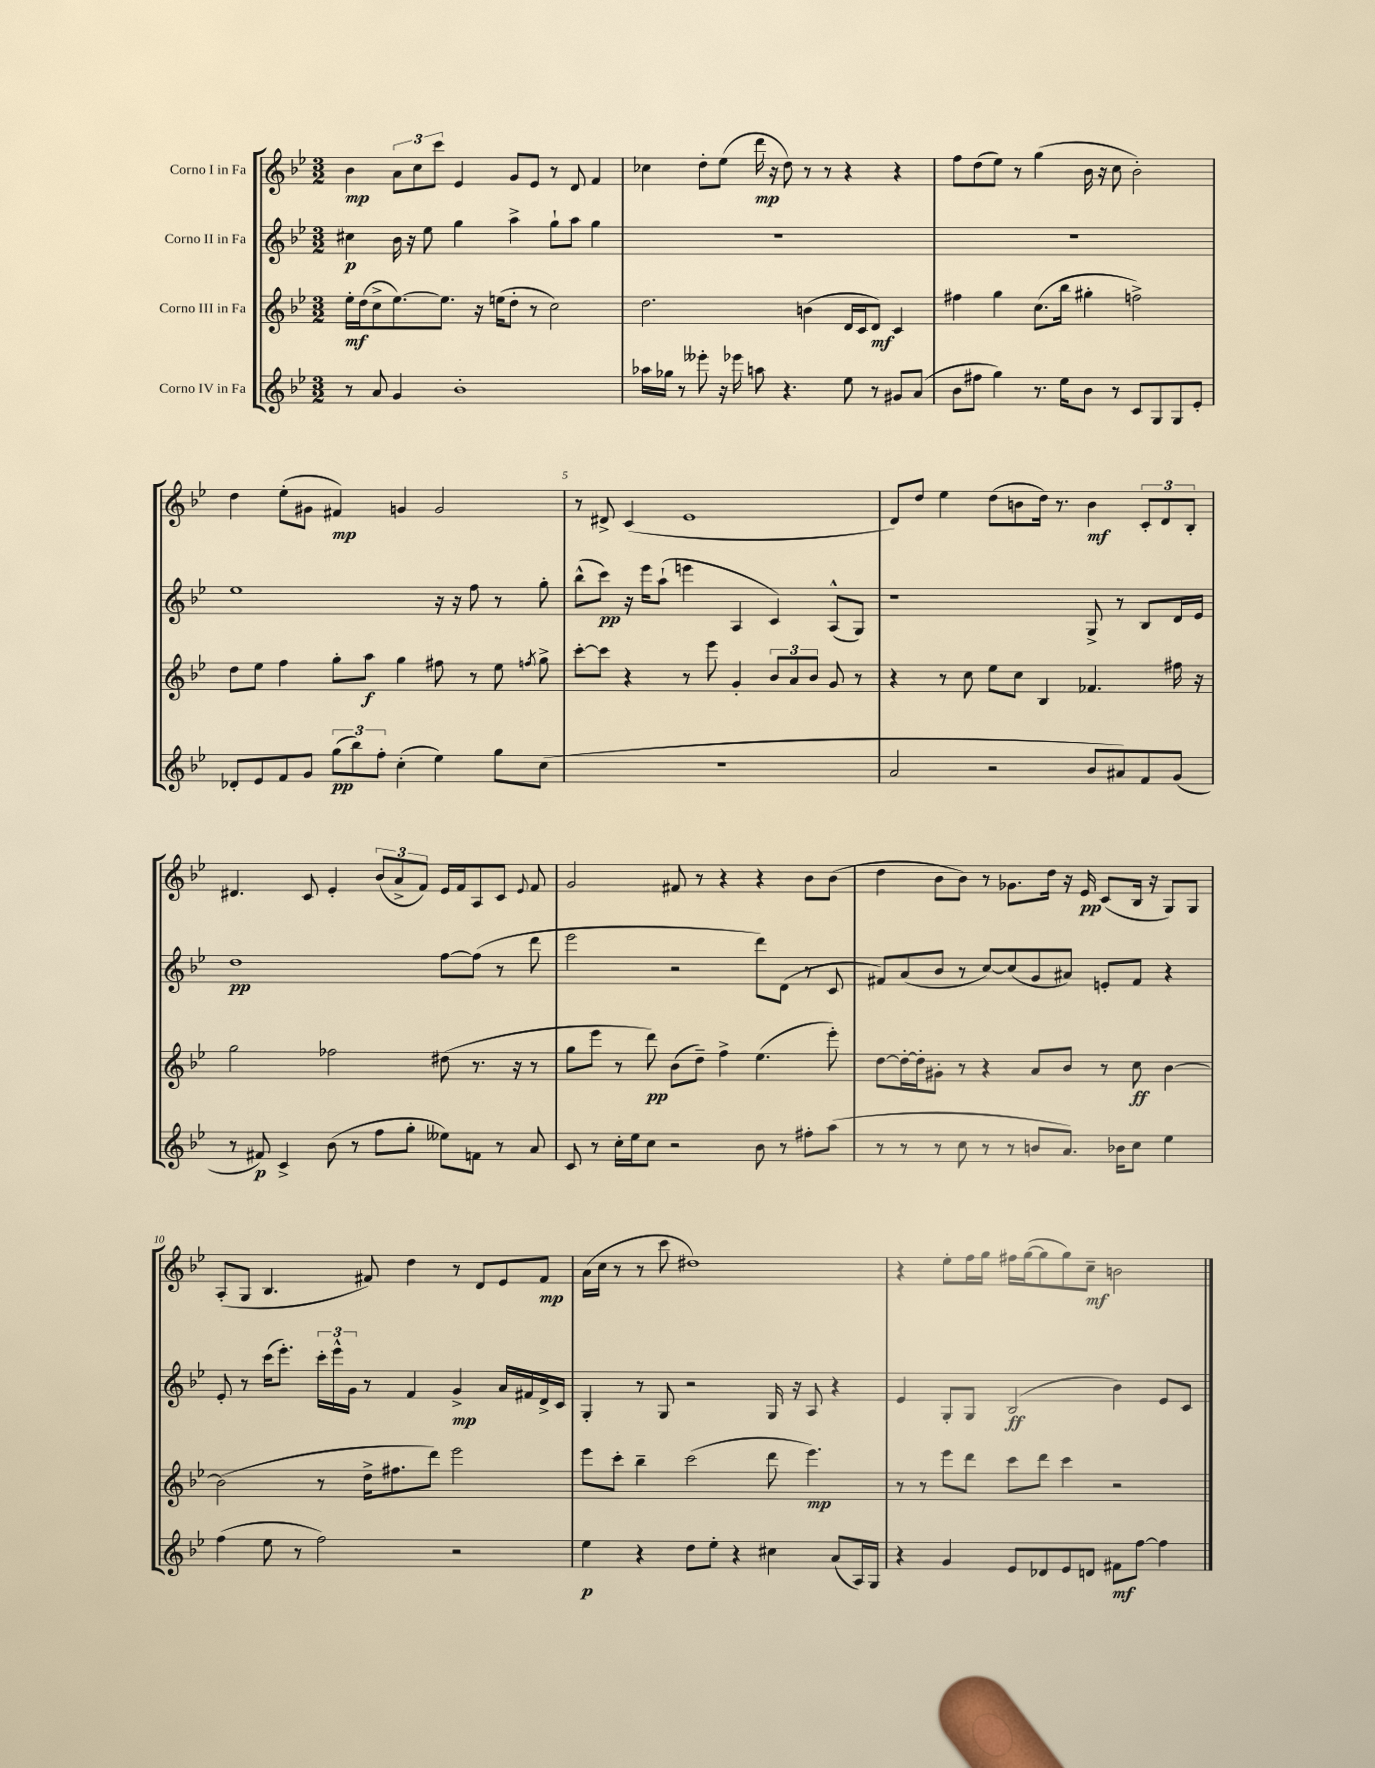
<<
\new StaffGroup <<
\new Staff = "s0" \with { instrumentName = "Corno I in Fa" } {
    \clef treble \key bes \major \numericTimeSignature \time 3/2
    \autoBeamOff bes'4\mp \tuplet 3/2 { a'8[ c''8 c'''8] } ees'4 g'8[ ees'8] r8 d'8 f'4 |
    ces''4 d''8[-. ees''8]( d'''16\mp r16 d''8) r8 r8 r4 r4 |
    f''8[ d''8( ees''8]) r8 g''4( bes'16 r16 c''8 bes'2-.) |
    d''4 ees''8[-.( gis'8] fis'4\mp) g'4 g'2 |
    r8 dis'8-> c'4( ees'1 |
    d'8[) d''8] ees''4 d''8[( b'8 d''16]) r8. b'4\mf \tuplet 3/2 { c'8[-. d'8 bes8]-. } |
    dis'4. c'8 ees'4-. \tuplet 3/2 { bes'8[( a'8-> f'8]) } ees'16[ f'16 a8 c'8] \appoggiatura { ees'8 } f'8 |
    g'2 fis'8 r8 r4 r4 bes'8[ bes'8]( |
    d''4 bes'8[ bes'8]) r8 ges'8.[ d''16] r16 ees'16\pp c'8[( bes16] r16 g8[) g8] |
    a8[-.( g8] bes4. fis'8) d''4 r8 d'8[ ees'8 fis'8]\mp |
    a'16[( c''16] r8 r8 c'''8 dis''1) |
    r4 ees''8[-. f''16 g''16] fis''16[ g''16~( g''8 g''8) c''8]--\mf b'2 \bar "|." |
}
\new Staff = "s1" \with { instrumentName = "Corno II in Fa" } {
    \clef treble \key bes \major \numericTimeSignature \time 3/2
    \autoBeamOff cis''4\p bes'16 r16 ees''8 g''4 a''4-> g''8[-! a''8] g''4 |
    R1. |
    R1. |
    ees''1 r16 r16 f''8 r8 g''8-. |
    bes''8[-^( c'''8]\pp) r16 ees'''16[ a''8]-!( e'''4 a4 c'4) a8[-^( g8]) |
    r1 g8-> r8 bes8[ d'16 ees'16] |
    d''1\pp f''8[~ f''8]( r8 d'''8 |
    ees'''2 r2 d'''8[) d'8]( r8 c'8 |
    fis'8[) a'8( bes'8] r8 c''8[~) c''8( g'8 ais'8]) e'8[-. fis'8] r4 |
    ees'8-. r8 c'''16[( ees'''8.]-.) \tuplet 3/2 { c'''16[-. ees'''16-^ g'16] } r8 f'4 g'4->\mp a'16[ fis'16 d'16-> c'16] |
    g4-. r8 g8 r2 g16 r16 a8 r4 |
    ees'4 g8[-. g8] bes2\ff( bes'4) ees'8[ c'8] \bar "|." |
}
\new Staff = "s2" \with { instrumentName = "Corno III in Fa" } {
    \clef treble \key bes \major \numericTimeSignature \time 3/2
    \autoBeamOff ees''16[-.\mf d''16( c''8-> ees''8.~) ees''8.] r16 e''16[( d''8]-. r8 c''2) |
    d''2. b'4( d'16[ c'16 d'8]\mf) c'4 |
    fis''4 g''4 c''8.[( bes''16] gis''4-. f''2->) |
    d''8[ ees''8] f''4 g''8[-. a''8]\f g''4 fis''8 r8 ees''8 \acciaccatura { f''8 } g''8-> |
    c'''8[~-. c'''8] r4 r8 ees'''8 g'4-. \tuplet 3/2 { bes'8[ a'8 bes'8] } g'8 r8 |
    r4 r8 c''8 ees''8[ c''8] bes4 fes'4. fis''16 r16 |
    g''2 fes''2 dis''8( r8. r16 r8 |
    g''8[ ees'''8] r8 d'''8\pp) bes'8[( d''8]--) f''4-> ees''4.( ees'''8-.) |
    d''8[~ d''16~-. d''16-. gis'8]-. r8 r4 a'8[ bes'8] r8 c''8\ff bes'4~ |
    bes'2( r8 d''16[-> fis''8. d'''8]) ees'''2 |
    ees'''8[ c'''8]-. bes''4-- c'''2( d'''8 ees'''4.\mp) |
    r8 r8 ees'''8[ d'''8] c'''8[ d'''8] c'''4 r2 \bar "|." |
}
\new Staff = "s3" \with { instrumentName = "Corno IV in Fa" } {
    \clef treble \key bes \major \numericTimeSignature \time 3/2
    \autoBeamOff r8 a'8 g'4 bes'1-. |
    aes''16[ ges''16] r8 eeses'''8-. r16 ees'''16 a''8 r4. ees''8 r8 gis'8[ a'8]( |
    bes'8[ fis''8] g''4) r8. ees''16[ bes'8] r8 c'8[ g8 g8 ees'8]-. |
    des'8[-. ees'8 f'8 g'8] \tuplet 3/2 { g''8[\pp( bes''8) f''8]-. } c''4-.( ees''4) g''8[ c''8]( |
    R1. |
    a'2 r2 bes'8[ ais'8) f'8 g'8]( |
    r8 fis'8\p) c'4-> bes'8( r8 f''8[ g''8]-. eeses''8[) f'8] r8 a'8 |
    c'8 r8 c''16[-. ees''16 c''8] r2 bes'8 r8 fis''8[-. a''8]( |
    r8 r8 r8 c''8 r8 r8 b'8[ a'8.]) bes'16[ c''8] ees''4 |
    f''4( ees''8 r8 f''2) r2 |
    ees''4\p r4 d''8[ ees''8]-. r4 cis''4 a'8[( a16) g16] |
    r4 g'4 ees'8[ des'8 ees'8 d'8] fis'8[\mf f''8]~ f''4 \bar "|." |
}
>>
>>
\layout { \context { \Score \override BarNumber.break-visibility = ##(#f #t #t) barNumberVisibility = #(every-nth-bar-number-visible 5) } }
